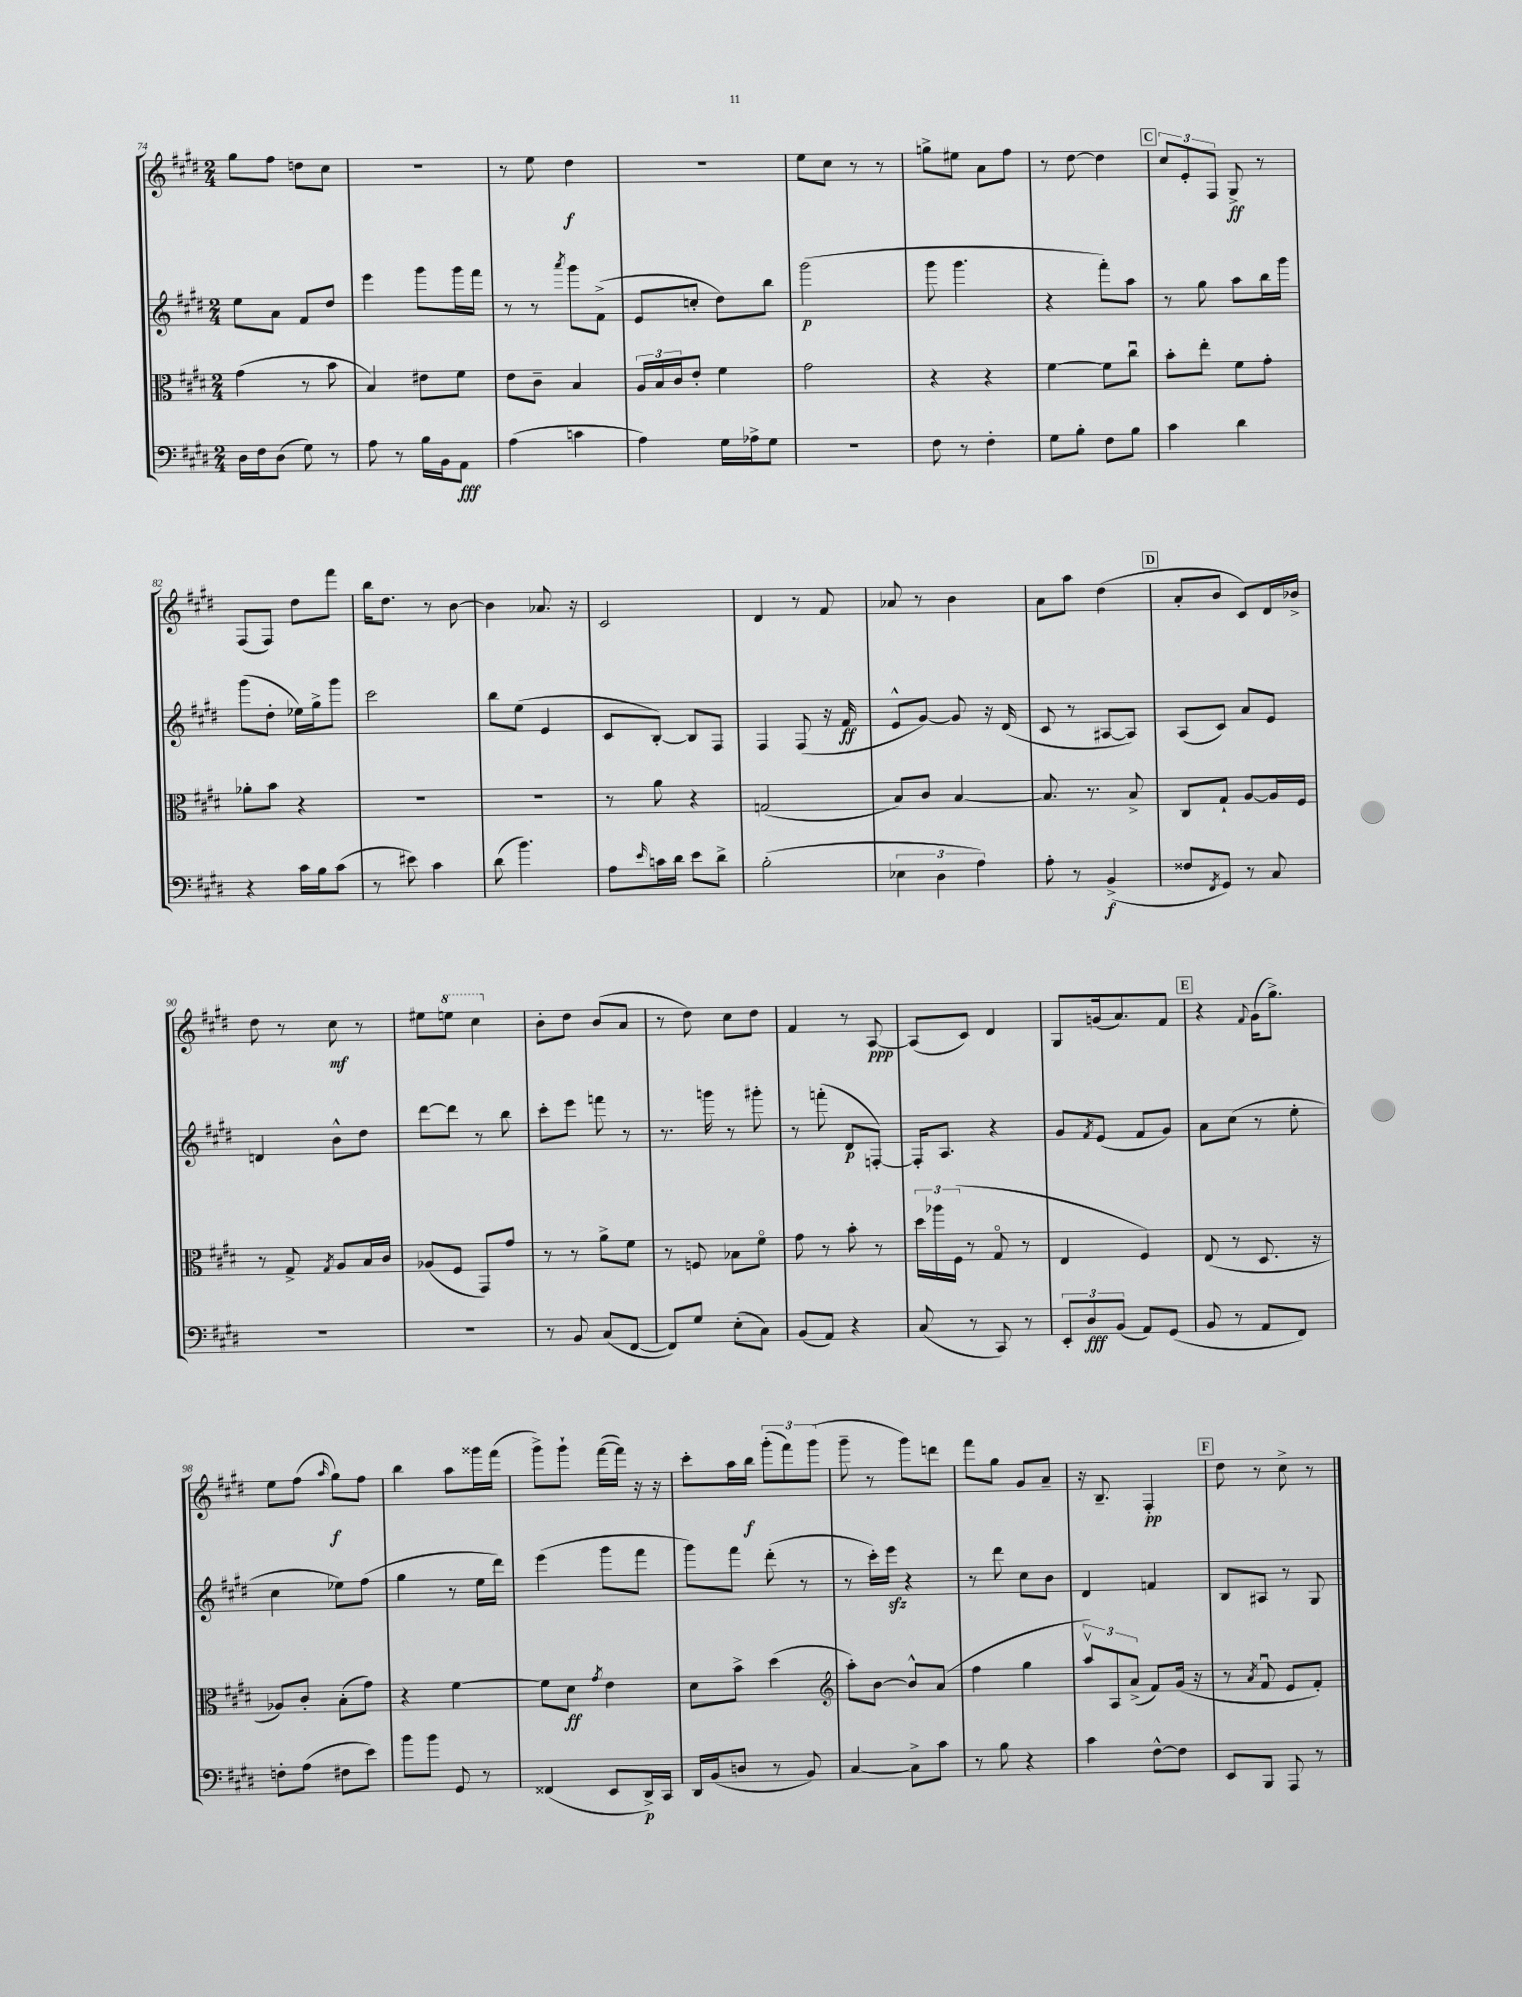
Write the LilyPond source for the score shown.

<<
\new StaffGroup <<
\new Staff = "s0" {
    \clef treble \key e \major \numericTimeSignature \time 2/4
    gis''8 fis''8 d''8 cis''8 |
    R2 |
    r8 e''8 dis''4\f |
    r2 |
    e''8 cis''8 r8 r8 |
    g''8-> eis''8 a'8 fis''8 |
    r8 dis''8~ dis''4 |
    \mark \markup { \box "C" } \tuplet 3/2 { cis''8 e'8-. fis8 } gis8->\ff r8 |
    fis8( fis8) dis''8 fis'''8 |
    b''16 dis''8. r8 b'8~ |
    b'4 aes'8. r16 |
    cis'2 |
    dis'4 r8 fis'8 |
    aes'8 r8 b'4 |
    a'8 a''8 dis''4( |
    \mark \markup { \box "D" } a'8-. b'8 cis'8) dis'16 bes'16-> |
    dis''8 r8 cis''8\mf r8 |
    eis''8 \ottava #1 e'''!8 cis'''4 \ottava #0 |
    b'8-. dis''8 b'8( a'8 |
    r8 dis''8) cis''8 dis''8 |
    fis'4 r8 a8~\ppp |
    a8( cis'8) dis'4 |
    gis8 g'16( a'8.) fis'8 |
    \mark \markup { \box "E" } r4 \appoggiatura { fis'8 } gis'16( gis''8.->) |
    e''8 fis''8( \grace { a''16 } gis''8\f) fis''8 |
    b''4 a''8 gisis'''16 fis'''16( |
    gis'''8->) gis'''8-! fis'''16~( fis'''16) r16 r16 |
    cis'''8-. a''16 b''16\f \tuplet 3/2 { gis'''8-.( fis'''8) gis'''8( } |
    gis'''8-- r8 gis'''8) d'''8 |
    fis'''8 gis''8 gis'8 a'8-- |
    r16 b8.-- fis4-.\pp |
    \mark \markup { \box "F" } dis''8 r8 cis''8-> r8 \bar "|." |
}
\new Staff = "s1" {
    \clef treble \key e \major \numericTimeSignature \time 2/4
    e''8 a'8 fis'8 dis''8 |
    e'''4 gis'''8 gis'''16 fis'''16 |
    r8 r8 \acciaccatura { a'''8 } gis'''8 fis'8->( |
    e'8 c''8-. dis''8) b''8 |
    gis'''2\p( |
    gis'''8 gis'''4. |
    r4 fis'''8-.) a''8 |
    \mark \markup { \box "C" } r8 gis''8 a''8 b''16 gis'''16 |
    gis'''8( dis''8-. ees''16) gis''16-> gis'''8 |
    cis'''2 |
    b''8 e''8( e'4 |
    cis'8 b8~-.) b8 fis8 |
    fis4 fis8( r16 fis'16\ff |
    e'8-^ gis'8~) gis'8 r16 dis'16( |
    cis'8 r8 ais8~ ais8) |
    \mark \markup { \box "D" } a8( cis'8) a'8 e'8 |
    d'4 b'8-^ dis''8 |
    dis'''8~ dis'''8 r8 b''8 |
    cis'''8-. e'''8 f'''8 r8 |
    r8. g'''16 r8 gis'''8-. |
    r8 f'''8-.( dis'8\p f8~-.) |
    f16-. a8. r4 |
    gis'8 \acciaccatura { fis'8 } e'8( fis'8 gis'8) |
    \mark \markup { \box "E" } a'8 cis''8( r8 e''8-. |
    cis''4 ees''8) fis''8( |
    gis''4 r8 e''16 dis'''16) |
    e'''4( gis'''8 fis'''8 |
    gis'''8) fis'''8 dis'''8-.( r8 |
    r8 cis'''16-.) e'''16\sfz r4 |
    r8 dis'''8 cis''8 b'8 |
    dis'4 f'4 |
    \mark \markup { \box "F" } b8 ais8 r8 gis8 \bar "|." |
}
\new Staff = "s2" {
    \clef alto \key e \major \numericTimeSignature \time 2/4
    gis'4( r8 b'8 |
    b4) eis'8 fis'8 |
    e'8 cis'8-- b4 |
    \tuplet 3/2 { a16 b16 cis'16 } e'8-. fis'4 |
    gis'2 |
    r4 r4 |
    fis'4~ fis'8 cis''8\downbow |
    \mark \markup { \box "C" } b'8-. e''8-. fis'8 gis'8-. |
    aes'8-. b'8 r4 |
    R2 |
    R2 |
    r8 a'8 r4 |
    g2( |
    b8) cis'8 b4~ |
    b8. r8. b8-> |
    \mark \markup { \box "D" } cis8 gis8-! a8~ a16 fis16 |
    r8 gis8-> \acciaccatura { gis8 } a8 b16 cis'16 |
    aes8( fis8 gis,8) gis'8 |
    r8 r8 a'8-> fis'8 |
    r8 f8 bes8 fis'8\flageolet |
    gis'8 r8 b'8-. r8 |
    \tuplet 3/2 { dis''16 aes''16 fis16( } r8 gis8\flageolet r8 |
    e4 fis4) |
    \mark \markup { \box "E" } e8( r8 dis8. r16 |
    aes8) cis'8-. b8-.( gis'8) |
    r4 fis'4~ |
    fis'8 dis'8\ff \acciaccatura { gis'8 } e'4 |
    dis'8 b'8-> dis''4( |
    \clef treble a''8-.) b'8~ b'8-^ a'8( |
    fis''4 gis''4 |
    \tuplet 3/2 { a''8\upbow) a8 a'8->( } fis'8) gis'16( r16 |
    \mark \markup { \box "F" } r8 \acciaccatura { a'8 } fis'8\downbow e'8 fis'8-.) \bar "|." |
}
\new Staff = "s3" {
    \clef bass \key e \major \numericTimeSignature \time 2/4
    dis16 fis16 dis8( gis8) r8 |
    a8 r8 b16 b,16 a,8\fff |
    a4( c'4 |
    a4) gis16 aes16-> gis8 |
    r2 |
    fis8 r8 fis4-. |
    gis8 b8-. fis8 b8 |
    \mark \markup { \box "C" } cis'4 dis'4 |
    r4 cis'16 b16 cis'8( |
    r8 eis'8) cis'4 |
    dis'8( b'4.) |
    a8 \grace { e'16 } c'16 dis'16 e'8 dis'8-> |
    b2-.( |
    \tuplet 3/2 { ees4 dis4 a4) } |
    a8-. r8 b,4->\f( |
    \mark \markup { \box "D" } fisis8 \acciaccatura { fis,8 } gis,8) r8 cis8 |
    R2 |
    R2 |
    r8 b,8 cis8( fis,8~ |
    fis,8) gis8 e8-.( cis8) |
    b,8( a,8) r4 |
    cis8( r8 cis,8) r8 |
    \tuplet 3/2 { e,8-. dis8\fff b,8( } a,8) gis,8( |
    \mark \markup { \box "E" } b,8 r8 a,8 fis,8) |
    f8-. a8( fis8 e'8) |
    b'8 b'8 gis,8 r8 |
    fisis,4( e,8 dis,16->\p) cis,16 |
    dis,16 b,16( d8 r8 b,8) |
    cis4~ cis8-> cis'8 |
    r8 b8 r4 |
    cis'4 fis8~-^ fis8 |
    \mark \markup { \box "F" } e,8 b,,8 a,,8 r8 \bar "|." |
}
>>
>>
\layout { \context { \Score currentBarNumber = #74 } }
